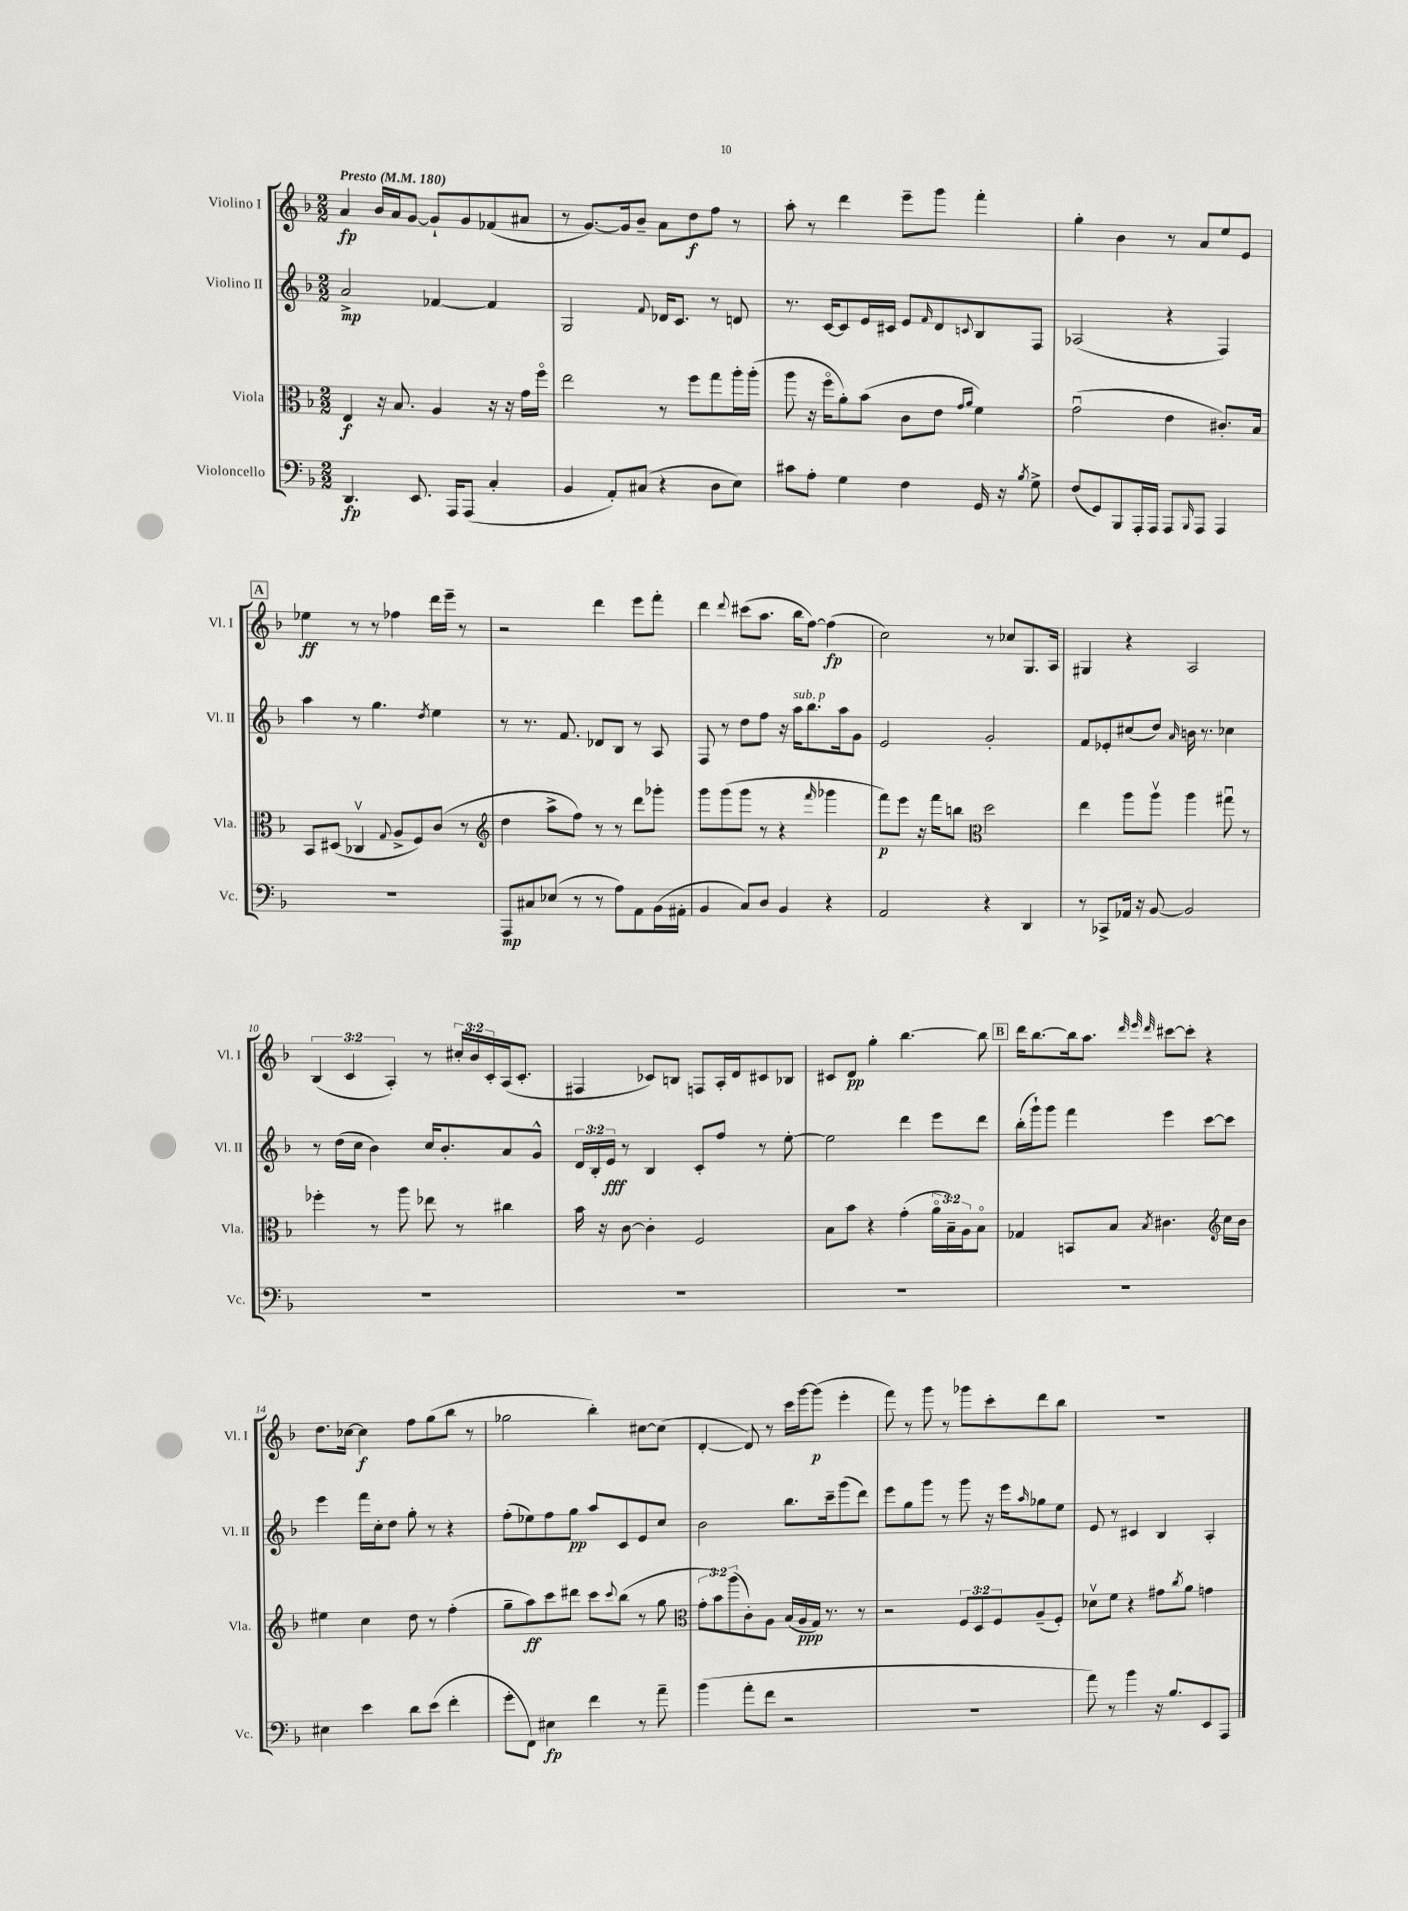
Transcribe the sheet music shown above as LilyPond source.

<<
\new StaffGroup <<
\new Staff = "s0" \with { instrumentName = "Violino I" shortInstrumentName = "Vl. I" } {
    \clef treble \key f \major \numericTimeSignature \time 2/2 \override Staff.TupletNumber.text = #tuplet-number::calc-fraction-text \tempo "Presto" 4 = 180
    a'4\fp bes'16 a'16 g'8~ g'8-! g'8 fes'8( ais'8 |
    r8 g'8.~) g'16 bes'8-- a'8 d''8\f f''8 r8 |
    a''8-. r8 d'''4 e'''8-- g'''8 f'''4-. |
    g''4-. bes'4 r8 a'8 e''8 e'8 |
    \mark \markup { \box "A" } ees''4\ff r8 r8 fes''4 d'''16 e'''16-- r8 |
    r2 d'''4 e'''8 f'''8-. |
    d'''4 \appoggiatura { d'''8 } cis'''8( a''8. bes''16 f''8~) f''4\fp( |
    c''2) r8 ces''8 g8. a16 |
    gis4 r4 a2 |
    \tuplet 3/2 { bes4( c'4 a4-.) } r8 \tuplet 3/2 { cis''16-. bes'16 c'16-. } a16( c'8.-. |
    fis4 ces'8) b8 f8 a16-. d'16 cis'8 bes8 |
    cis'8 d'8\pp g''4-. bes''4.~ bes''8 |
    \mark \markup { \box "B" } d'''16 bes''8.~ bes''16 a''8. \grace { d'''32 e'''32 d'''32 } cis'''8~ cis'''8-. r4 |
    d''8. ces''16~ ces''4\f f''8 g''8( bes''8 r8 |
    ges''2 bes''4-.) cis''8~ cis''8( |
    d'4~-. d'8) r8 c'''16 g'''16~ g'''8\p( e'''4-. |
    f'''8) r8 g'''8 r8 ges'''8 c'''8-. d'''8 bes''8 |
    R1 \bar "|." |
}
\new Staff = "s1" \with { instrumentName = "Violino II" shortInstrumentName = "Vl. II" } {
    \clef treble \key f \major \numericTimeSignature \time 2/2 \override Staff.TupletNumber.text = #tuplet-number::calc-fraction-text
    a'2->\mp fes'4~ fes'4 |
    g2 \appoggiatura { f'8 } des'16 c'8. r8 d'8 |
    r8. c'16~ c'8 e'16 cis'16 e'8 \grace { f'16 } d'8 \appoggiatura { c'8 } bes8 f8 |
    aes2( r4 f4) |
    \mark \markup { \box "A" } a''4 r8 g''4. \acciaccatura { d''8 } e''4 |
    r8 r8. f'8. des'8 bes8 r8 a8 |
    f8 r8 d''8 f''8 r16 a''16^\markup { \italic "sub. p" } bes''8. a''16 g'8 |
    e'2 g'2-. |
    f'8 ees'8-. cis''8( d''8) \grace { a'16 } b'16 r8. ces''4 |
    r8 d''16( c''16 bes'4) c''16 bes'8.-. a'8 g'8-^ |
    \tuplet 3/2 { d'16 bes16-. e'16\fff } r8 bes4 c'8-. f''8 r8 e''8~-. |
    e''2 d'''4 e'''8 d'''8 |
    \mark \markup { \box "B" } bes''16-.( g'''16-!) g'''8 f'''4 e'''4 c'''8~ c'''8 |
    e'''4 f'''16 c''16-. d''8 g''8-. r8 r4 |
    f''8-.( ees''8) f''8 g''8\pp a''8 c'8 e'8 c''8 |
    bes'2 bes''8. c'''16-- g'''8( d'''8) |
    e'''8 g''8 g'''8 r8 g'''8 r16 e'''16 \grace { a''16 } ges''8 e''8 |
    e'8 r8 cis'4 bes4 a4-. \bar "|." |
}
\new Staff = "s2" \with { instrumentName = "Viola" shortInstrumentName = "Vla." } {
    \clef alto \key f \major \numericTimeSignature \time 2/2 \override Staff.TupletNumber.text = #tuplet-number::calc-fraction-text
    e4\f r16 bes8. a4 r16 r16 g'16 f''16\flageolet |
    e''2 r8 f''8 g''8 a''16-. a''16-.( |
    a''8 r16 f''16\flageolet a'8-.) bes'8( c'8 e'8 \grace { g'16 a'16 } f'4) |
    g'2\downbow( e'4 cis'8.-.) bes16 |
    \mark \markup { \box "A" } bes,8 dis8( ces4\upbow \appoggiatura { g8 } a8-> f8) c'8( r8 |
    \clef treble d''4 a''8-> f''8) r8 r8 d'''8 ges'''8-. |
    g'''8 g'''8( g'''8 r8 r4 \grace { f'''16 } ges'''4 |
    f'''8\p) e'''8 r16 f'''16 b''8 \clef alto d''2 |
    e''4 a''8 a''8\upbow a''4 gis''8\downbow r8 |
    fes''4-. r8 a''8 ees''8 r8 cis''4 |
    bes'16 r16 c'8~ c'4-. f2 |
    bes8 bes'8 r4 g'4-.( \tuplet 3/2 { a'16\flageolet bes16--) a16 } bes8\flageolet |
    \mark \markup { \box "B" } ges4 b,8 bes8 \acciaccatura { bes8 } cis'4. \clef treble c''16 bes'16 |
    eis''4 c''4 d''8 r8 f''4-.( |
    g''8-- a''8\ff) c'''8 dis'''8 c'''8 \appoggiatura { c'''8 } bes''8( r8 g''8 |
    \clef alto \tuplet 3/2 { g'8-. bes'8) a''8( } c'8-.) a8 bes16( a16\ppp g16) r8. r8 |
    r2 \tuplet 3/2 { f8 d8 f8 } a8--( f8-.) |
    des'8\upbow f'8 r4 gis'8 \acciaccatura { c''8 } a'8 g'4 \bar "|." |
}
\new Staff = "s3" \with { instrumentName = "Violoncello" shortInstrumentName = "Vc." } {
    \clef bass \key f \major \numericTimeSignature \time 2/2
    d,4.\fp e,8. a,,16 a,,8( c4-. |
    bes,4 a,8-.) cis8( r4 d8 e8) |
    cis'8 a8-. g4 f4 g,16 r16 \acciaccatura { bes8 } g8-> |
    f8( g,8) bes,,8 a,,16-. a,,16 a,,8 \grace { bes,,16 } a,,8 a,,4 |
    \mark \markup { \box "A" } R1 |
    a,,8\mp cis8 ees8( r8 r8 a8) a,8 bes,16( ais,16-. |
    bes,4 c8) d8 bes,4 r4 |
    a,2 r4 d,4 |
    r8 ces,8-> aes,16 r16 bes,8~ bes,2 |
    R1 |
    R1 |
    R1 |
    \mark \markup { \box "B" } R1 |
    eis4 e'4 d'8 e'8( f'4-. |
    g'8-. f,8) eis4\fp f'4 r8 a'8-- |
    bes'4( a'8-. f'8 r2 |
    R1 |
    a'8) r8 bes'4 r16 bes8. e,8 a,,8 \bar "|." |
}
>>
>>
